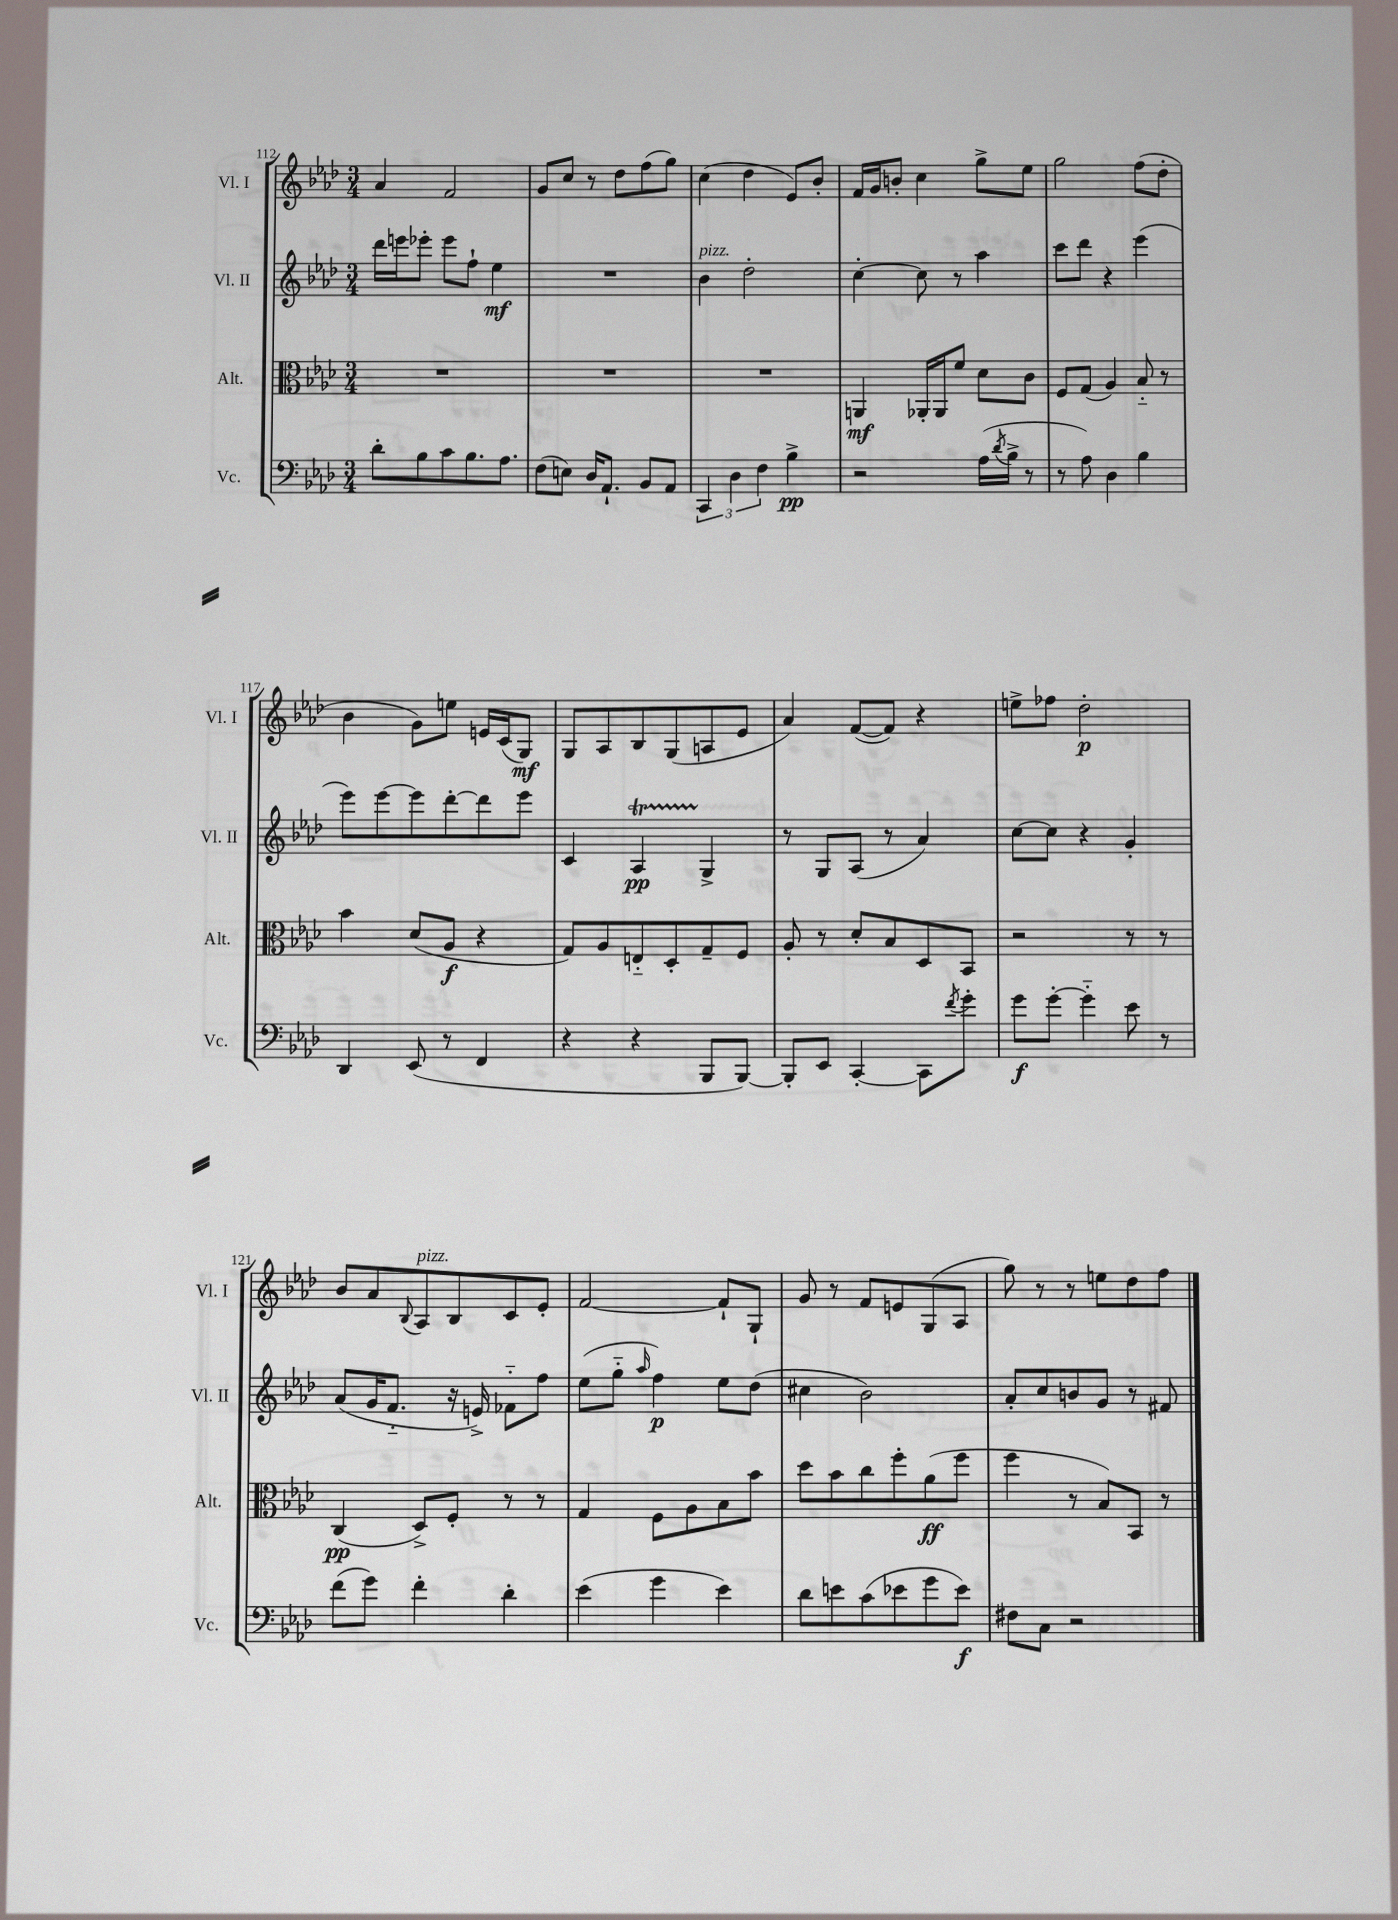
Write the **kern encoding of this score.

**kern	**kern	**kern	**kern
*staff4	*staff3	*staff2	*staff1
*clefF4	*clefC3	*clefG2	*clefG2
*k[b-e-a-d-]	*k[b-e-a-d-]	*k[b-e-a-d-]	*k[b-e-a-d-]
*M3/4	*M3/4	*M3/4	*M3/4
8d-'\L	2.r	16ddd-\LL	4a-/
.	.	16eee\J	.
8B-\	.	8eee-'\J	.
8c\	.	8eee-\L	2f/
8.B-\	.	8ff`\J	.
.	.	4ee-\	.
8.A-\J	.	.	.
=	=	=	=
(8F\L	2.r	2.r	8g/L
8E\J)	.	.	8cc/J
16D-/LK	.	.	8r
8.AA-`/J	.	.	.
.	.	.	8dd-\L
8BB-/L	.	.	(8ff\
8AA-/J	.	.	8gg\J)
=	=	=	=
6CC/	2.r	4b-\	(4cc\
6D-\	.	.	.
.	.	2dd-'\	4dd-\
6F\	.	.	.
4B-^\	.	.	8e-/L)
.	.	.	8b-'/J
=	=	=	=
2r	4AA/	[4cc'\	16f/LL
.	.	.	16g/J
.	.	.	8b'/J
.	16AA-'/LL	8cc\]	4cc\
.	16AA-/J	.	.
.	8f/J	8r	.
(16A-\LL	8d-\L	4aa-\	8gg^\L
8qd-/	.	.	.
16B-^\JJ	.	.	.
8r	8c\J	.	8ee-\J
=	=	=	=
8r	8F/L	8ccc\L	2gg\
8A-\)	(8G/J	8ddd-\J	.
4D-\	4A-/)	4r	.
4B-\	8B-'~/	(4eee-\	(8ff\L
.	8r	.	8dd-'\J
=	=	=	=
4DD-/	4b-\	8eee-\L)	4b-\
.	.	[8eee-\	.
(8EE-/	(8d-/L	8eee-\]	8g\L)
8r	8A-/J	[8ddd-'\	8ee\J
4FF/	4r	8ddd-\]	16e/LL
.	.	.	(16c/J
.	.	8eee-\J	8G/J)
=	=	=	=
4r	8G/L)	4c/	8G/L
.	8A-/	.	8A-/
4r	8E'~/	4A-/	8B-/
.	8D-'/	.	(8G/
8BBB-/L	8G~/	4G^/	8A/
[8BBB-/J)	8F/J	.	8e-/J
=	=	=	=
8BBB-'/]L	8A-'/	8r	4a-/)
8EE-/J	8r	8G/L	.
[4CC'/	8d-'/L	(8A-/J	([8f/L
.	8B-/	8r	8f/]J)
8CC\]L	8D-/	4a-/)	4r
8qf/	.	.	.
8g'\J	8BB-/J	.	.
=	=	=	=
8g\L	2r	[8cc\L	8ee^\L
[8g'\J	.	8cc\]J	8ff-\J
4g'~\]	.	4r	2dd-'\
8e-\	8r	4g'/	.
8r	8r	.	.
=	=	=	=
(8f\L	(4C/	(8a-/L	8b-/L
8g\J)	.	16g/K	8a-/
.	.	8.f'~/J	.
.	.	.	8qqB-/
4f'\	8D-^/L)	.	8A-/
.	8F'/J	16r	8B-/
.	.	16e^/)	.
4d-'\	8r	8f-'~\L	8c/
.	8r	8ff\J	8e-'/J
=	=	=	=
(4e-\	4G/	(8ee-\L	[2f/
.	.	8gg'~\J	.
.	.	16qqaa-/	.
4g\	8F\L	4ff\)	.
.	8A-\	.	.
4e-\)	8B-\	8ee-\L	8f`/]L
.	8b-\J	(8dd-\J	8G`/J
=	=	=	=
8d-\L	8dd-\L	4cc#\	8g/
8e\	8b-\	.	8r
(8c\	8cc\	2b-\)	8f/L
8e-\	8ff'\	.	8e/
8g\	(8a-\	.	(8G/
8e-\J)	8ff\J	.	8A-/J
=	=	=	=
8F#\L	4ff\	8a-'/L	8gg\)
8C\J	.	8cc/	8r
2r	8r	8b/	8r
.	8B-/L)	8g/J	8ee\L
.	8BB-/J	8r	8dd-\
.	8r	8f#/	8ff\J
==	==	==	==
*-	*-	*-	*-
